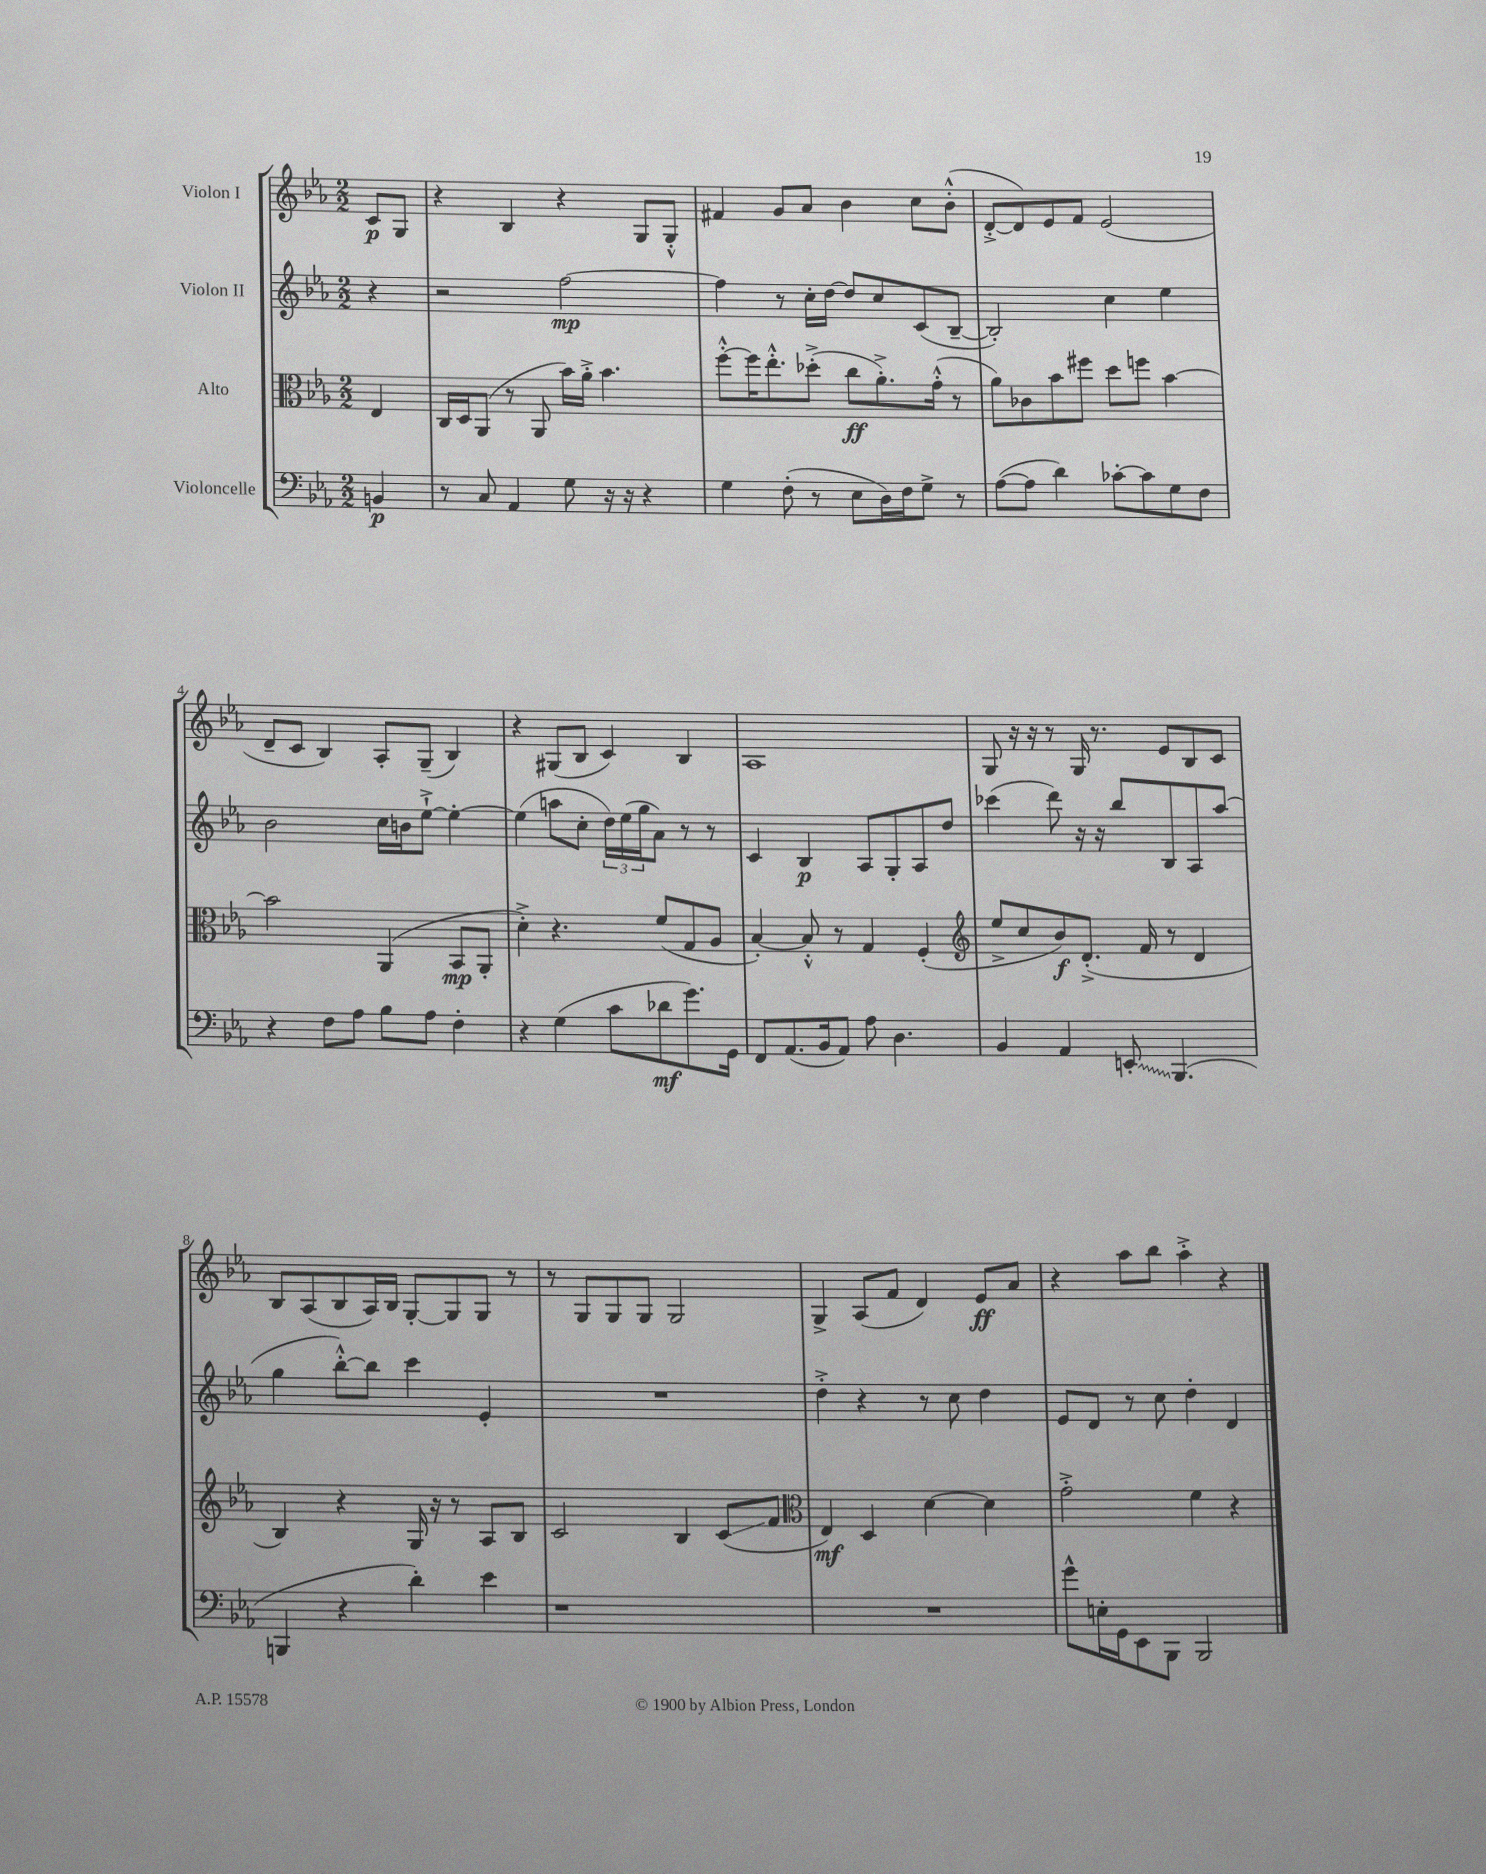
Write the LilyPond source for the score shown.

<<
\new StaffGroup <<
\new Staff = "s0" \with { instrumentName = "Violon I" } {
    \clef treble \key ees \major \numericTimeSignature \time 2/2 \partial 4
    c'8\p g8 |
    r4 bes4 r4 g8 g8-.-^ |
    fis'4 g'8 aes'8 bes'4 c''8 bes'8-.-^( |
    d'8~-.-> d'8) ees'8 f'8 ees'2( |
    d'8-- c'8 bes4) aes8-. g8--( bes4) |
    r4 gis8( bes8 c'4) bes4 |
    aes1 |
    g8 r16 r16 r8 g16 r8. ees'8 bes8 c'8 |
    bes8 aes8( bes8 aes16) bes16 g8~-. g8 g8 r8 |
    r8 g8 g8 g8 g2 |
    g4-> aes8( f'8 d'4) ees'8\ff aes'8 |
    r4 aes''8 bes''8 aes''4-.-> r4 \bar "|." |
}
\new Staff = "s1" \with { instrumentName = "Violon II" } {
    \clef treble \key ees \major \numericTimeSignature \time 2/2 \partial 4
    r4 |
    r2 f''2~\mp |
    f''4 r8 c''16-. d''16~ d''8 c''8 c'8( bes8~-- |
    bes2-.) c''4 ees''4 |
    bes'2 c''16 b'16 ees''8~-!-> ees''4~-. |
    ees''4( a''8 c''8-. \tuplet 3/2 { d''16) ees''16( g''16 } aes'8) r8 r8 |
    c'4 bes4\p aes8 g8-. aes8 d''8 |
    ces'''4( d'''8) r16 r16 bes''8 bes8 aes8 aes''8( |
    g''4 bes''8~-.-^) bes''8 c'''4 ees'4-. |
    R1 |
    d''4-.-> r4 r8 c''8 d''4 |
    ees'8 d'8 r8 c''8 d''4-. d'4 \bar "|." |
}
\new Staff = "s2" \with { instrumentName = "Alto" } {
    \clef alto \key ees \major \numericTimeSignature \time 2/2 \partial 4
    ees4 |
    c16 d16 aes,8( r8 aes,8 bes'16) aes'16-.-> bes'4. |
    f''8~-.-^ f''16 ees''8.-.-^ des''8-.->( c''8\ff aes'8.-.->) g'16-.-^( r8 |
    aes'8) ces'8 bes'8 fis''8 d''8 f''8 bes'4~ |
    bes'2 aes,4( bes,8\mp aes,8-. |
    d'4-.->) r4. f'8( g8 aes8 |
    bes4~-.) bes8-.-^ r8 g4 f4-.( |
    \clef treble ees''8-> c''8 bes'8\f) d'8.-.->( f'16 r8 d'4 |
    bes4) r4 g16 r16 r8 aes8 bes8 |
    c'2 bes4 c'8\glissando( f'8 |
    \clef alto ees4\mf) d4 d'4~ d'4 |
    g'2-.-> f'4 r4 \bar "|." |
}
\new Staff = "s3" \with { instrumentName = "Violoncelle" } {
    \clef bass \key ees \major \numericTimeSignature \time 2/2 \partial 4
    b,4\p |
    r8 c8 aes,4 g8 r16 r16 r4 |
    g4 f8-.( r8 ees8 d16) f16 g8-> r8 |
    aes8~( aes8 d'4) ces'8~-. ces'8 g8 f8 |
    r4 f8 aes8 bes8 aes8 f4-. |
    r4 g4( c'8 des'8\mf g'8.) g,16 |
    f,8 aes,8.( bes,16 aes,8) aes8 d4. |
    bes,4 aes,4 \once \override Glissando.style = #'zigzag e,8-.\glissando bes,,4.( |
    b,,4 r4 d'4-.) ees'4 |
    r1 |
    R1 |
    g'8-^ e16-. g,16 ees,8 bes,,8 bes,,2 \bar "|." |
}
>>
>>
